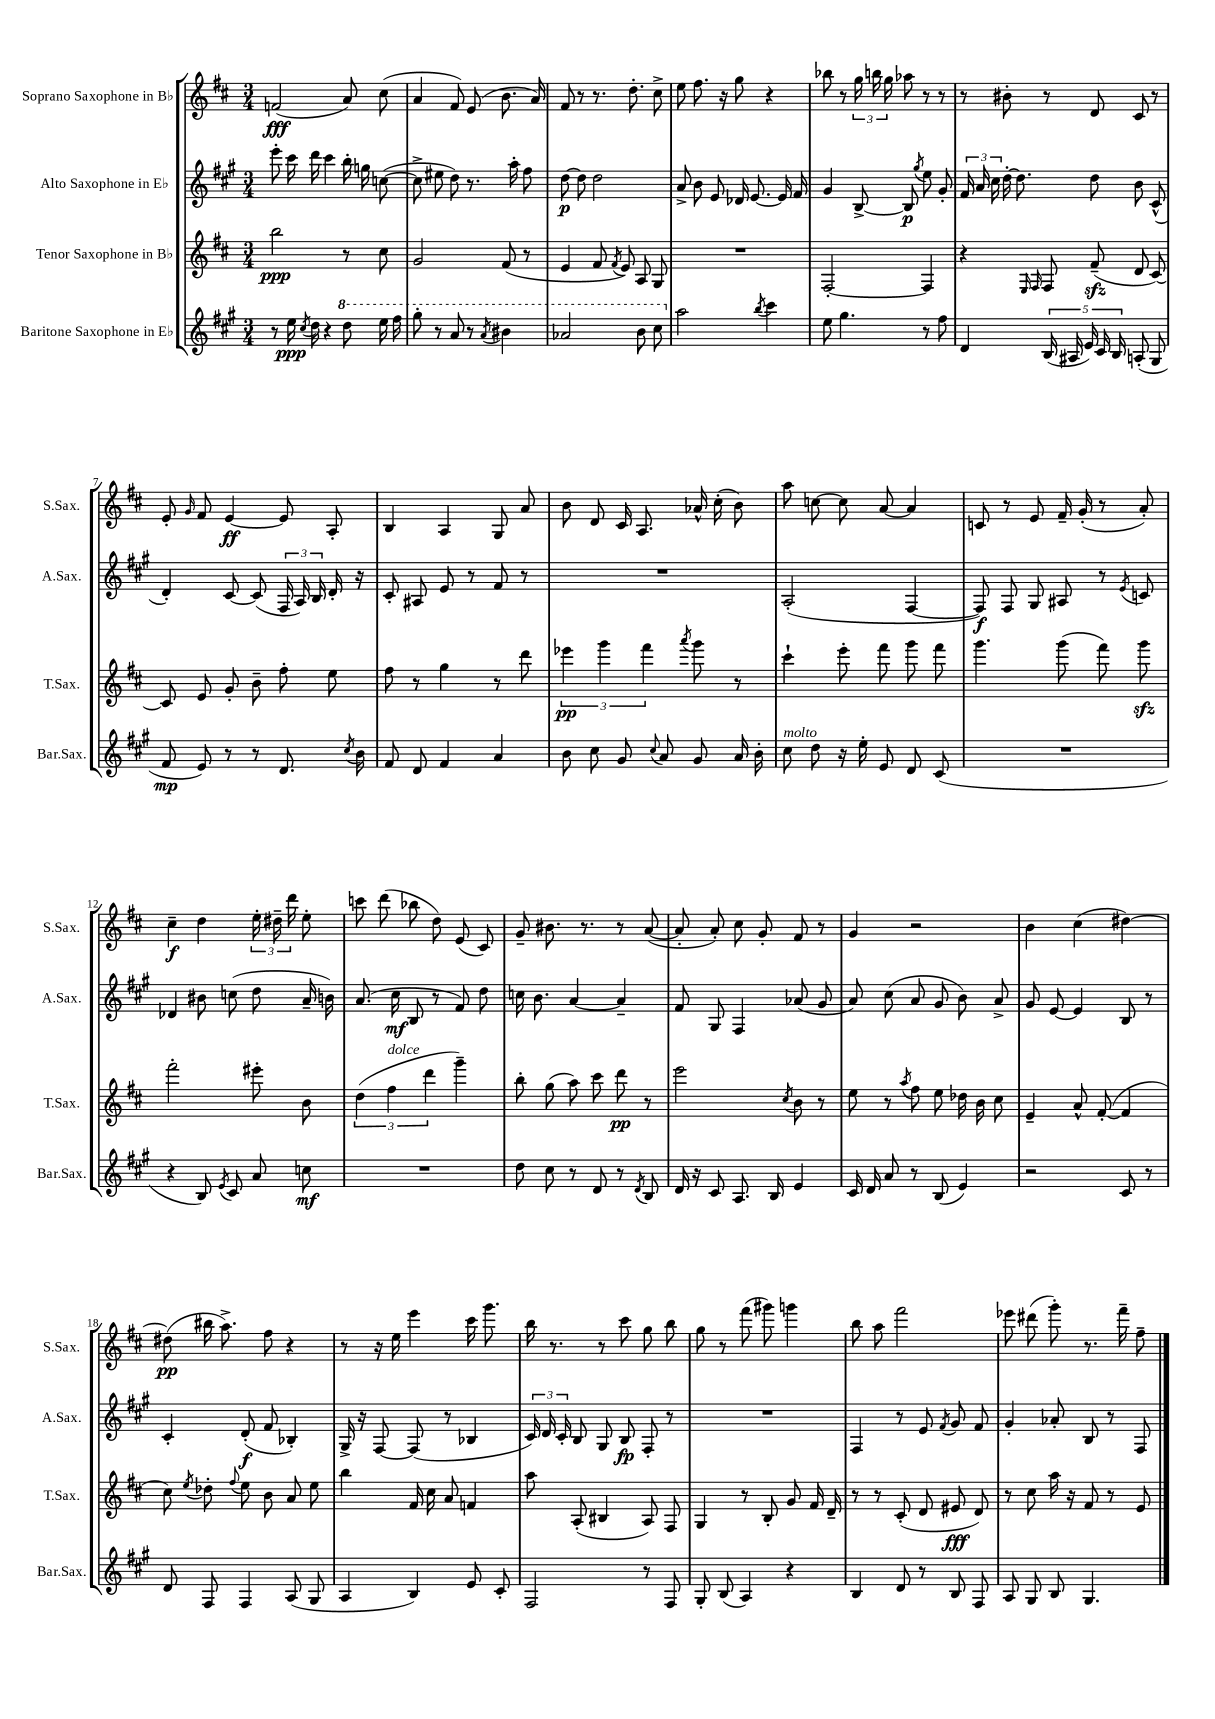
<<
\new StaffGroup <<
\new Staff = "s0" \with { instrumentName = "Soprano Saxophone in Bb" shortInstrumentName = "S.Sax." } {
    \clef treble \key d \major \numericTimeSignature \time 3/4
    \autoBeamOff f'2\fff( a'8) cis''8( |
    a'4 fis'8) e'8( b'8. a'16) |
    fis'8 r8 r8. d''8.-. cis''8-> |
    e''8 fis''8. r16 g''8 r4 |
    bes''8 r8 \tuplet 3/2 { g''16 b''16 g''16 } aes''8 r8 r8 |
    r8 bis'8-. r8 d'8 cis'8 r8 |
    e'8-. \grace { g'16 } fis'8 e'4~\ff e'8 a8-. |
    b4 a4 g8 a'8 |
    b'8 d'8 cis'16 a8. aes'16-^ cis''16-.( b'8) |
    a''8 c''8~ c''8 a'8~ a'4 |
    c'8 r8 e'8 fis'16-- g'16-.( r8 a'8-.) |
    cis''4--\f d''4 \tuplet 3/2 { e''16-. dis''16-- d'''16 } e''8-. |
    c'''8 d'''8( bes''8 d''8) e'8( cis'8) |
    g'8-- bis'8. r8. r8 a'8~( |
    a'8-. a'8-.) cis''8 g'8-. fis'8 r8 |
    g'4 r2 |
    b'4 cis''4( dis''4~) |
    dis''8\pp( bis''16 a''8.->) fis''8 r4 |
    r8 r16 e''16 e'''4 cis'''16 g'''8. |
    b''16 r8. r8 cis'''8 g''8 b''8 |
    g''8 r8 fis'''8( gis'''8) g'''4 |
    b''8 a''8 fis'''2 |
    ees'''8 dis'''8( g'''8-.) r8. fis'''16-- fis''8-- \bar "|." |
}
\new Staff = "s1" \with { instrumentName = "Alto Saxophone in Eb" shortInstrumentName = "A.Sax." } {
    \clef treble \key a \major \numericTimeSignature \time 3/4
    \autoBeamOff e'''8-. cis'''16 d'''16 cis'''4 b''16-. g''16 c''8~( |
    c''8-> eis''8 d''8) r8. a''16-. fis''8 |
    d''8~\p d''8 d''2 |
    a'8-> b'8 e'8 des'16 e'8.~ e'16 fis'16 |
    gis'4 b8~-> b8\p \acciaccatura { gis''8 } e''8 gis'8-. |
    \tuplet 3/2 { fis'16 a'16 cis''16 } d''16~-. d''8. d''8 b'8 cis'8-^( |
    d'4-.) cis'8~ cis'8( \tuplet 3/2 { fis16 a16) b16 } d'16-. r16 |
    cis'8-. ais8 e'8 r8 fis'8 r8 |
    R2. |
    a2-.( fis4~ |
    fis8\f) fis8 gis8 ais8 r8 \acciaccatura { e'8 } c'8 |
    des'4 bis'8 c''8( d''8 a'16-- b'16) |
    a'8.( cis''16\mf b8 r8 fis'8) d''8 |
    c''16 b'8. a'4~ a'4-- |
    fis'8 gis8 fis4 aes'8( gis'8 |
    a'8) cis''8( a'8 gis'8 b'8) a'8-> |
    gis'8 e'8~ e'4 b8 r8 |
    cis'4-. d'8-.\f( fis'8 bes4-.) |
    gis16-> r16 fis8~ fis8( r8 bes4 |
    \tuplet 3/2 { cis'16) d'16 cis'16-. } b8 gis8 b8\fp fis8-. r8 |
    R2. |
    fis4 r8 e'8 \acciaccatura { fis'8 } gis'8 fis'8 |
    gis'4-. aes'8-. b8 r8 fis8 \bar "|." |
}
\new Staff = "s2" \with { instrumentName = "Tenor Saxophone in Bb" shortInstrumentName = "T.Sax." } {
    \clef treble \key d \major \numericTimeSignature \time 3/4
    \autoBeamOff b''2\ppp r8 cis''8 |
    g'2 fis'8( r8 |
    e'4 fis'8 \acciaccatura { fis'8 } e'8) a8 g8 |
    R2. |
    fis2~-. fis4 |
    r4 \grace { e16 fis16 } fis8 fis'8--\sfz( d'8 cis'8~) |
    cis'8 e'8 g'8-. b'8-- fis''8-. e''8 |
    fis''8 r8 g''4 r8 d'''8 |
    \tuplet 3/2 { ees'''4\pp g'''4 fis'''4 } \acciaccatura { a'''8 } g'''8 r8 |
    cis'''4-! e'''8-. fis'''8 g'''8 fis'''8 |
    g'''4. g'''8( fis'''8) g'''8\sfz |
    fis'''2-. eis'''8-. b'8 |
    \tuplet 3/2 { d''4( fis''4^\markup { \italic "dolce" } d'''4 } g'''4--) |
    b''8-. g''8( a''8) cis'''8 d'''8\pp r8 |
    e'''2 \acciaccatura { cis''8 } b'8 r8 |
    e''8 r8 \acciaccatura { a''8 } fis''8 e''8 des''16 b'16 cis''8 |
    e'4-- a'8-^ fis'8~-.( fis'4 |
    cis''8) \acciaccatura { e''8 } des''8-. \appoggiatura { fis''8 } e''8 b'8 a'8 e''8 |
    b''4 fis'16 cis''16 a'8 f'4 |
    a''8 a8-.( bis4 a8) fis8 |
    g4 r8 b8-. g'8 fis'16 d'16-- |
    r8 r8 cis'8-.( d'8 eis'8\fff d'8) |
    r8 cis''8 a''16 r16 fis'8 r8 e'8 \bar "|." |
}
\new Staff = "s3" \with { instrumentName = "Baritone Saxophone in Eb" shortInstrumentName = "Bar.Sax." } {
    \clef treble \key a \major \numericTimeSignature \time 3/4
    \autoBeamOff r8 e''16\ppp \acciaccatura { cis''8 } d''16 r4 \ottava #1 d'''8 e'''16 fis'''16 |
    gis'''8-. r8 a''8 r8 \acciaccatura { a''8 } bis''4 |
    aes''2 b''8 cis'''8 \ottava #0 |
    a''2 \acciaccatura { b''8 } cis'''4 |
    e''8 gis''4. r8 fis''8 |
    d'4 \tuplet 5/4 { b16( ais16 e'16) cis'16 b16 } a8-.( gis8 |
    fis'8\mp e'8) r8 r8 d'8. \acciaccatura { cis''8 } b'16 |
    fis'8 d'8 fis'4 a'4 |
    b'8 cis''8 gis'8 \appoggiatura { cis''8 } a'8 gis'8 a'16 b'16-. |
    cis''8^\markup { \italic "molto" } d''8 r16 e''16-. e'8 d'8 cis'8( |
    R2. |
    r4 b8) \acciaccatura { e'8 } cis'8 a'8 c''8\mf |
    R2. |
    d''8 cis''8 r8 d'8 r8 \acciaccatura { d'8 } b8 |
    d'16 r16 cis'8 a8. b16 e'4 |
    cis'16 d'16 a'8 r8 b8( e'4) |
    r2 cis'8 r8 |
    d'8 fis8 fis4 a8( gis8 |
    a4 b4) e'8 cis'8-. |
    fis2 r8 fis8 |
    gis8-. b8( a4) r4 |
    b4 d'8 r8 b8 fis8 |
    a8 gis8 b8 gis4. \bar "|." |
}
>>
>>
